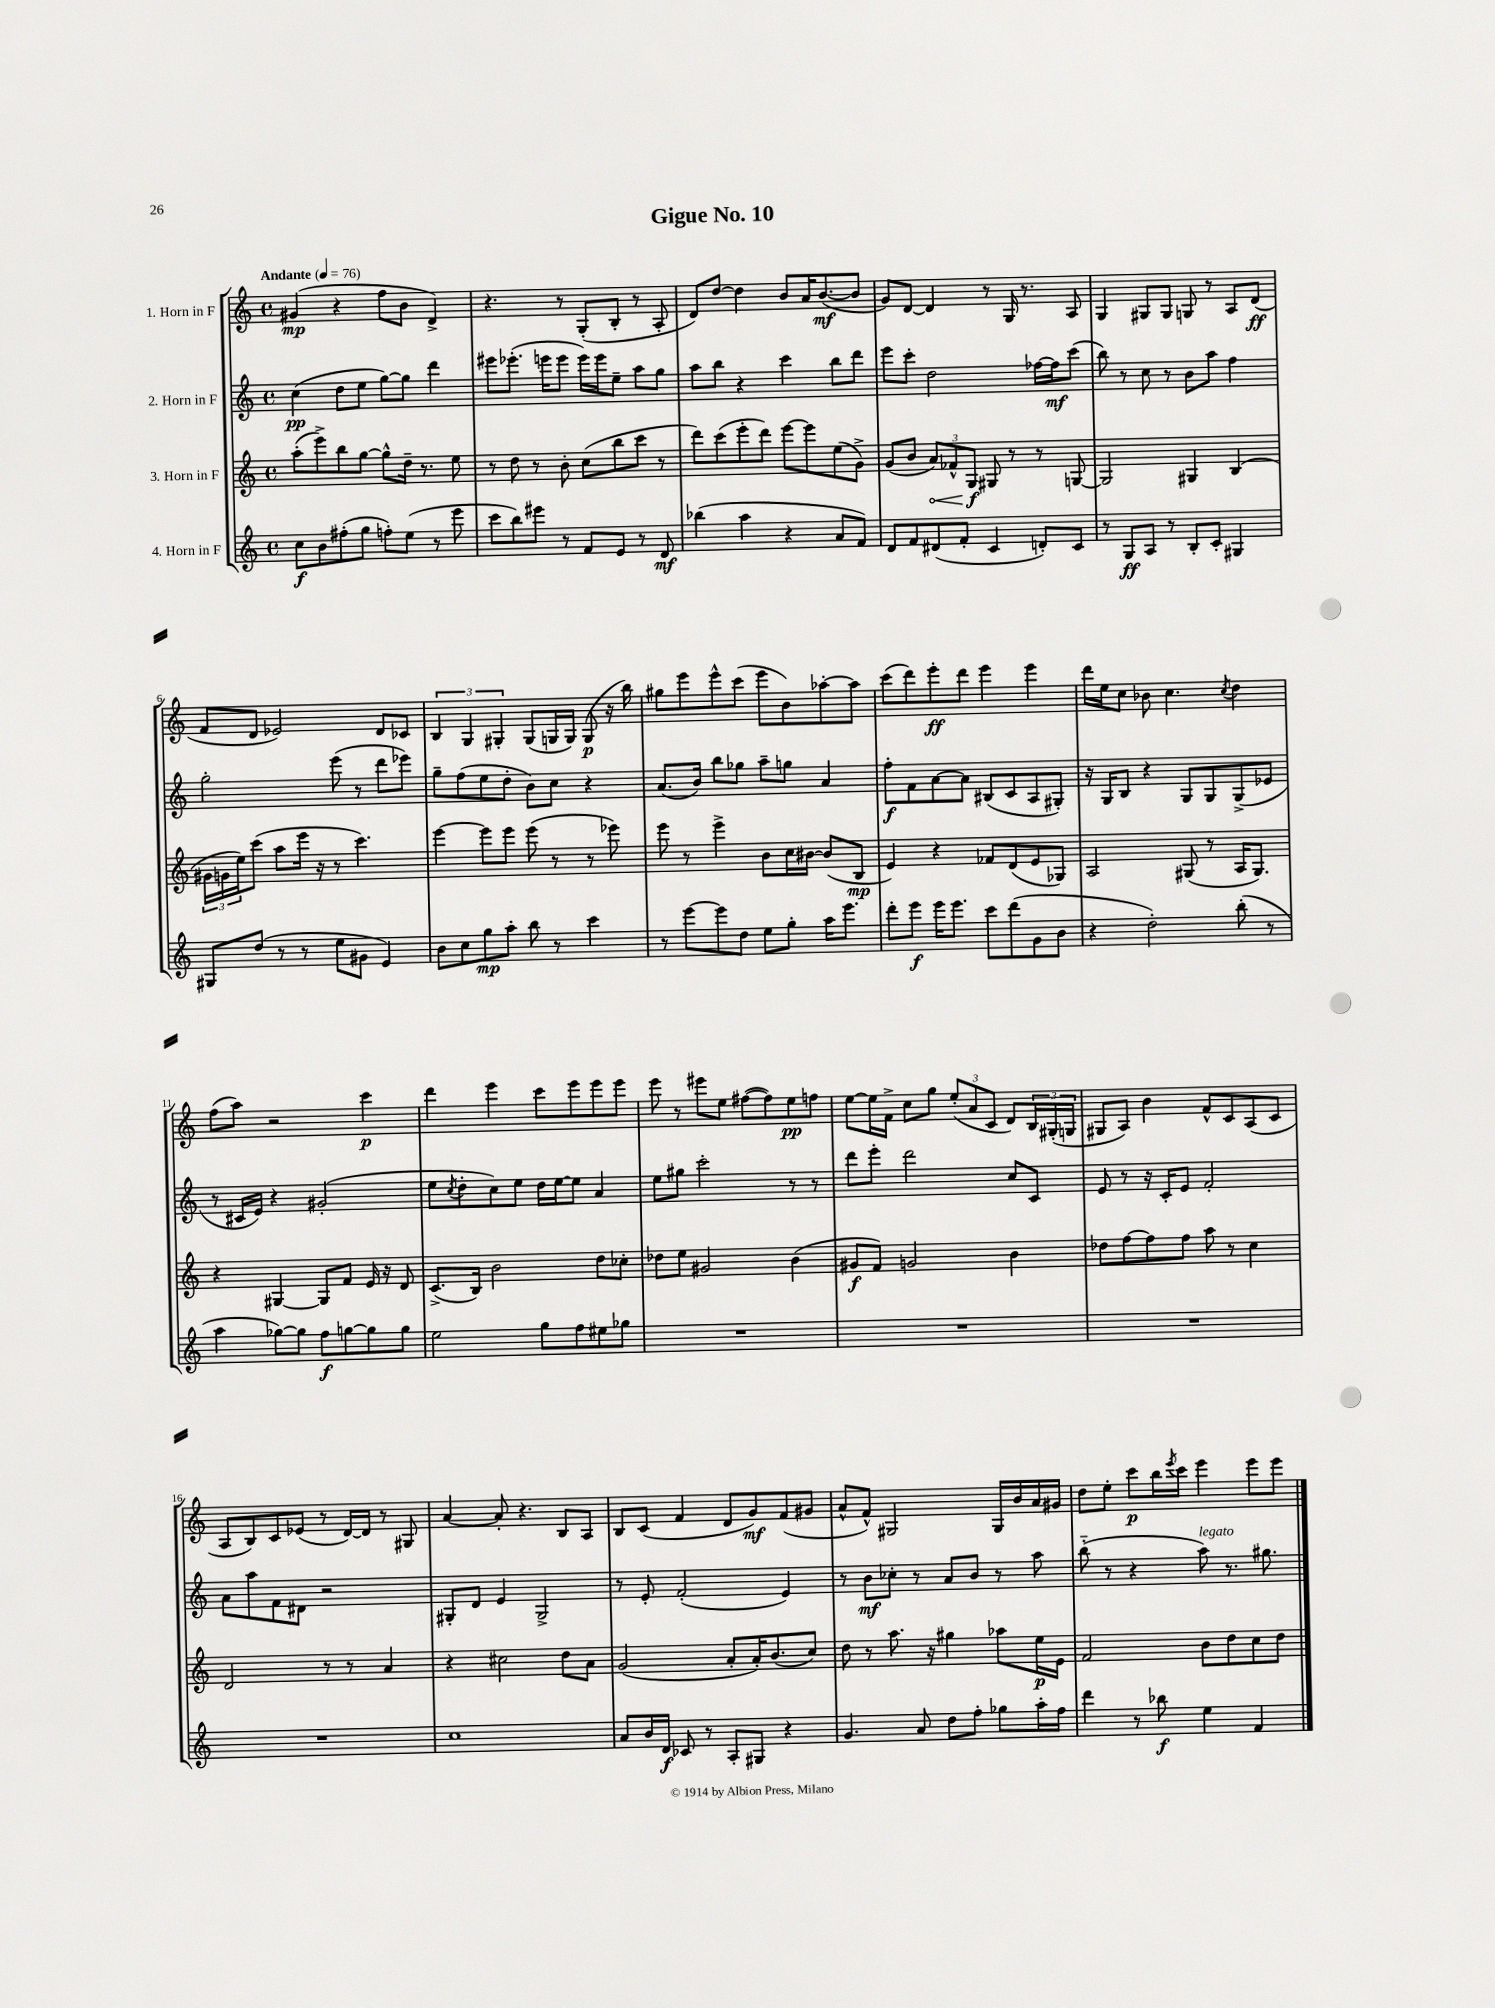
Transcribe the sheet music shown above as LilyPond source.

\header { title = "Gigue No. 10" }
<<
\new StaffGroup <<
\new Staff = "s0" \with { instrumentName = "1. Horn in F" } {
    \clef treble \key c \major \defaultTimeSignature \time 4/4 \tempo "Andante" 4 = 76
    gis'4\mp( r4 f''8 b'8 d'4->) |
    r4. r8 g8-.( b8-. r8 a8-. |
    d'8) d''8~ d''4 b'8 a'16 b'8.~\mf( b'8 |
    g'8) d'8~ d'4 r8 g16 r8. a8 |
    g4 gis8 gis8 g8 r8 a8 d'8\ff( |
    f'8 d'8 ees'2) d'8 ces'8 |
    \tuplet 3/2 { b4 g4 gis4-. } gis8( g16 g16) g8\p( r16 b''16) |
    gis''8 e'''8 e'''8-^ c'''8( e'''8 b'8) aes''8~-. aes''8 |
    c'''8( d'''8) e'''8-.\ff d'''8 e'''4 e'''4 |
    d'''16 e''16 c''8 bes'8 c''4. \acciaccatura { c''8 } d''4 |
    f''8( a''8) r2 c'''4\p |
    d'''4 e'''4 c'''8 e'''8 e'''8 e'''8 |
    e'''8 r8 eis'''8 e''8 fis''8~( fis''8) e''8\pp f''8 |
    e''8~ e''16 f'16-> c''8 g''8 \tuplet 3/2 { e''8-.( a'8 c'8 } d'8) \tuplet 3/2 { b16 gis16-.( g16 } |
    gis8 a8) b'4 f'8-^ c'8 a8( c'8 |
    a8 b8) c'8 ees'8( r8 d'16~) d'16 r8 gis8 |
    a'4~ a'8-. r4. b8 a8 |
    b8 c'8( f'4 d'8 g'8\mf) f'8( gis'8 |
    a'8-^ f'8-^) gis2 gis16 b'16 a'16 gis'16 |
    d''8 e''8-. c'''8\p b''16 \acciaccatura { e'''8 } c'''16 e'''4 e'''8 e'''8 \bar "|." |
}
\new Staff = "s1" \with { instrumentName = "2. Horn in F" } {
    \clef treble \key c \major \defaultTimeSignature \time 4/4
    c''4\pp( d''8 e''8 g''8~) g''8 d'''4 |
    eis'''8 ees'''8.-.( e'''16 e'''8 e'''16) e'''16 e''8-- a''8 g''8 |
    a''8 b''8 r4 c'''4 b''8 d'''8 |
    e'''8 c'''8-. d''2 fes''16~ fes''16\mf c'''8( |
    b''8) r8 c''8 r8 b'8 a''8 f''4 |
    g''2-. e'''8( r8 d'''8 ees'''8) |
    g''8-- f''8( e''8 d''8-. b'8) c''8 r4 |
    a'8.( b'16) b''8 ges''8 a''8-- g''8 a'4 |
    f''8-.\f f'8 a'8~ a'8 bis8( c'8 a8 gis8-.) |
    r16 g16 b8 r4 g8 g8 g8->( ees'8 |
    r8 cis'16 e'16) r4 gis'2-.( |
    e''8 \acciaccatura { c''8 } d''8-. c''8) e''8 d''16 e''16~ e''8 a'4 |
    e''8 gis''8 c'''2-. r8 r8 |
    d'''8 e'''8-. d'''2 c''8 c'8 |
    e'8 r8 r16 c'16-. e'8 f'2-. |
    a'8 a''8 f'8 dis'8 r2 |
    gis8-. d'8 e'4 gis2-> |
    r8 e'8-. f'2-.( e'4) |
    r8 b'8\mf ces''8-. r8 a'8 b'8 r8 a''8 |
    b''8-_( r8 r4 a''8^\markup { \italic "legato" }) r8. gis''8. \bar "|." |
}
\new Staff = "s2" \with { instrumentName = "3. Horn in F" } {
    \clef treble \key c \major \defaultTimeSignature \time 4/4
    a''8-.( e'''8->) b''8 g''8~ g''8-^ d''16-- r8. e''8 |
    r8 d''8 r8 b'8-. c''8( b''8 c'''8 r8 |
    d'''8) c'''8( e'''8-. d'''8) e'''8~ e'''8 e''8( g'8->) |
    g'8( b'8 \tuplet 3/2 { \once \override Hairpin.circled-tip = ##t a'8\<) fes'8-^ g8\f\! } gis8 r8 r8 g8~ |
    g2 gis4 b4( |
    \tuplet 3/2 { gis'16 g'16 e''16) } c'''8( a''8 e'''16 r16 r8 c'''4.) |
    e'''4~ e'''8 e'''8 e'''8( r8 r8 ees'''8) |
    e'''8 r8 e'''4-> b'8 c''16 bis'16~ bis'8( b8\mp |
    e'4) r4 fes'8 d'8( e'8 ges8) |
    a2 gis8( r8 a16 gis8.) |
    r4 gis4~ gis8 f'8 e'16 r16 d'8 |
    c'8.->( b16) b'2 d''8 ces''8-. |
    des''8 e''8 gis'2 b'4( |
    gis'8\f f'8) g'2 b'4 |
    des''8 f''8~ f''8 f''8 a''8 r8 c''4 |
    d'2 r8 r8 a'4 |
    r4 cis''2 d''8 a'8 |
    g'2( a'8-. a'16-.) b'8.( c''8) |
    d''8 r8 a''8. r16 gis''4 aes''8 e''16\p e'16 |
    f'2 b'8 d''8 c''8 d''8 \bar "|." |
}
\new Staff = "s3" \with { instrumentName = "4. Horn in F" } {
    \clef treble \key c \major \defaultTimeSignature \time 4/4
    c''8\f b'8 fis''8-.( g''8 f''8-.) e''8( r8 e'''8 |
    c'''8 b''8) eis'''8 r8 f'8 e'8 r8 d'8\mf |
    bes''4( a''4 r4 a'8 f'8) |
    d'8 f'8 dis'8( f'8-. c'4 d'8-.) c'8 |
    r8 g8\ff a8 r8 b8-. c'8-. gis4 |
    gis8 d''8( r8 r8 e''8 gis'8 e'4) |
    b'8 c''8 g''8\mp a''8-. b''8 r8 c'''4 |
    r8 e'''8~ e'''8 d''8 e''8 g''8-. a''16 e'''8. |
    d'''8-. e'''8\f e'''16 e'''8. c'''8 d'''8( g'8 b'8 |
    r4 d''2-.) b''8-.( r8 |
    a''4 ges''8~) ges''8 f''8\f g''8~ g''8 g''8 |
    e''2 g''8 f''8 eis''8 ges''8 |
    R1 |
    R1 |
    R1 |
    R1 |
    c''1 |
    a'8 b'16 d'16\f ces'8 r8 a8-. gis8 r4 |
    g'4. a'8 d''8 f''8-. ges''8 a''16-. f''16 |
    d'''4 r8 bes''8\f e''4 f'4 \bar "|." |
}
>>
>>
